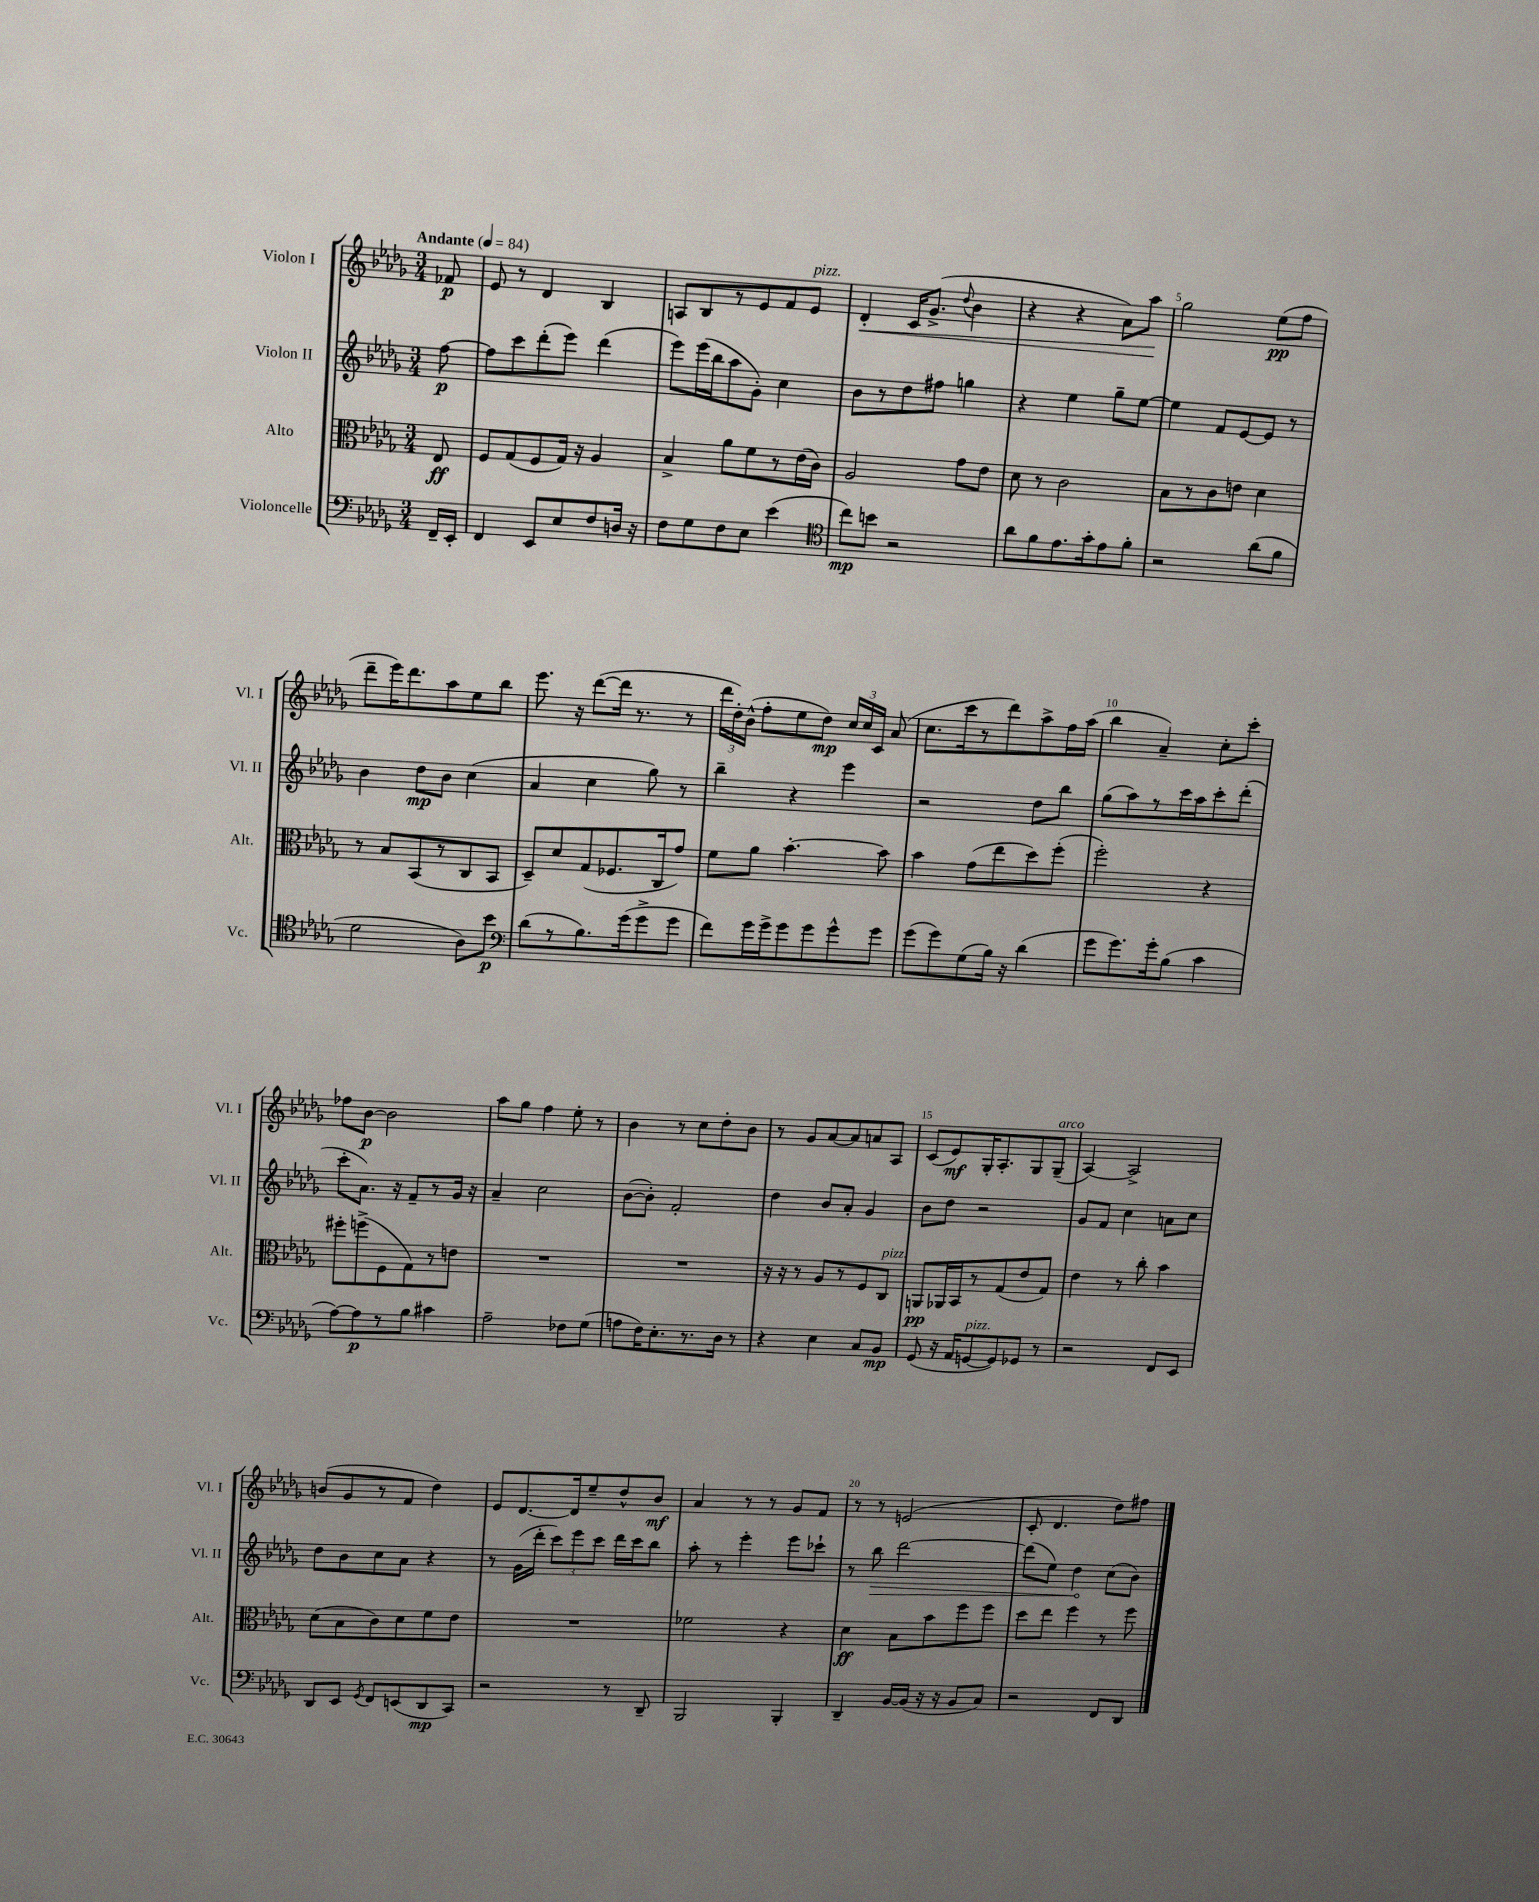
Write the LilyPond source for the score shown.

<<
\new StaffGroup <<
\new Staff = "s0" \with { instrumentName = "Violon I" shortInstrumentName = "Vl. I" } {
    \clef treble \key des \major \numericTimeSignature \time 3/4 \partial 8 \tempo "Andante" 4 = 84
    \autoBeamOff fes'8\p |
    ees'8 r8 des'4 bes4 |
    a8[ bes8 r8 ees'8 f'8 ees'8]^\markup { \italic "pizz." } |
    des'4-.\< c'16[ ges'8.]->( \appoggiatura { des''8 } bes'4 |
    r4 r4 aes'8[) aes''8]\! |
    ges''2 ees''8[\pp( f''8] |
    des'''8[-- ees'''16) des'''8. aes''8 ees''8 bes''8] |
    ees'''8. r16 des'''8[~( des'''16] r8. r8 |
    \tuplet 3/2 { des'''16[ des''16-.) bes'16]-^( } f''8[-. ees''8 des''8]\mp) \tuplet 3/2 { c''16[ c''16 c'16] } aes'8( |
    c''8.[ c'''16 r8 des'''8) aes''8-> f''16 aes''16]( |
    bes''4 aes'4--) c''8[-. c'''8]-. |
    fes''8[ bes'8]~\p bes'2 |
    aes''8[ ges''8] f''4 ees''8-. r8 |
    bes'4 r8 c''8[ des''8-. bes'8] |
    r8 ges'8[ aes'8~ aes'8 a'8 aes8] |
    c'8[( ees'8\mf) ges16-. aes8.-. ges8 ges8]--^\markup { \italic "arco" }( |
    aes4~) aes2-> |
    b'8[( ges'8 r8 f'8] des''4) |
    ees'8[ des'8.~ des'16 ees''8-- des''8-^ bes'8]\mf |
    aes'4 r8 r8 ges'8[ f'8] |
    r8 r8 e'2( |
    c'8-. des'4. des''8[) fis''8] \bar "|." |
}
\new Staff = "s1" \with { instrumentName = "Violon II" shortInstrumentName = "Vl. II" } {
    \clef treble \key des \major \numericTimeSignature \time 3/4 \partial 8
    \autoBeamOff f''8~\p |
    f''8[ c'''8 des'''8-.( ees'''8]) des'''4( |
    ees'''8[) ees'''16( bes''16 aes''8 ges'8]-.) c''4 |
    bes'8[ r8 des''8 fis''8] g''4 |
    r4 ees''4 ges''8[-- ees''8]~ |
    ees''4 f'8[ ees'8~ ees'8] r8 |
    bes'4 des''8[\mp bes'8] c''4( |
    aes'4 c''4 ges''8) r8 |
    bes''4-- r4 ees'''4 |
    r2 des''8[ bes''8] |
    ges''8[( aes''8) r8 c'''16 aes''16 c'''8-. des'''8]-.( |
    c'''8[-. aes'8.]) r16 f'8[-- r8 ges'16] r16 |
    aes'4-- c''2 |
    bes'8[~( bes'8]-.) f'2-. |
    des''4 bes'8[ aes'8]-. ges'4 |
    bes'8[ des''8] r2 |
    ges'8[ f'8] c''4 a'8[ c''8] |
    des''8[ bes'8 c''8 aes'8] r4 |
    r8 ges'16[( des'''16]-. \tuplet 3/2 { c'''8[) ees'''8 c'''8] } des'''16[ c'''16 bes''8] |
    aes''8-. r8 ees'''4-. ees'''8[ ces'''8]-! |
    r8 \once \override Hairpin.circled-tip = ##t bes''8\> des'''2~ |
    des'''8[( ees''8]) des''4\! c''8[( bes'8]) \bar "|." |
}
\new Staff = "s2" \with { instrumentName = "Alto" shortInstrumentName = "Alt." } {
    \clef alto \key des \major \numericTimeSignature \time 3/4 \partial 8
    \autoBeamOff ees8\ff |
    f8[ ges8( f8 ges16]) r16 aes4 |
    bes4-> aes'8[ f'8 r8 ees'16( c'16]) |
    aes2 ges'8[ ees'8] |
    des'8 r8 c'2 |
    bes8[ r8 c'8 e'8] des'4 |
    r8 bes8[ bes,8( r8 c8 bes,8] |
    des8[--) des'8 ges8( fes8. c16 ges'8]) |
    f'8[ aes'8] bes'4.~-. bes'8 |
    bes'4 ges'8[( ees''8 des''8) f''8]-.( |
    f''2-.) r4 |
    fis''8[-. f''8->( f8 ges8) r8 e'8] |
    R2. |
    R2. |
    r16 r16 r8 aes8[ r8 f8 c8]^\markup { \italic "pizz." } |
    a,8[\pp aes,16 bes,16 r8 ges8( ees'8 ges8]) |
    ees'4 r8 c''8-. bes'4 |
    des'8[( bes8 c'8) des'8 f'8 ees'8] |
    R2. |
    fes'2 r4 |
    des'4\ff bes8[ bes'8 f''8 f''8] |
    des''8[ ees''8] f''4 r8 f''8 \bar "|." |
}
\new Staff = "s3" \with { instrumentName = "Violoncelle" shortInstrumentName = "Vc." } {
    \clef bass \key des \major \numericTimeSignature \time 3/4 \partial 8
    \autoBeamOff f,16[-- ees,16]-. |
    f,4 ees,8[ ees8 f8 d16] r16 |
    f8[ ges8 f8 ees8] ees'4( |
    \clef tenor c''8[\mp) b'8] r2 |
    aes'8[ f'8 ees'8. ges'16-. ees'8 f'8]-. |
    r2 aes'8[( f'8] |
    des'2 aes8[) bes'8]\p |
    \clef bass des'8[( r8 bes8.) ges'16( ges'8-> ges'8] |
    f'8[) ges'16 ges'16-> ges'8 ges'8 ges'8-^ ges'8] |
    ges'8[( ges'8) ges8( bes16]) r16 des'4( |
    ges'8[ ges'8.) ges'16-. bes8]( c'4 |
    aes8[~) aes8\p r8 bes8] cis'4 |
    aes2-- fes8[ ges8]( |
    a8[ f16) ees8.-. r8. des16] r8 |
    r4 ees4 c8[ bes,8]\mp |
    ges,8( r16 aes,16[ g,8~^\markup { \italic "pizz." } g,8) ges,8] r8 |
    r2 f,8[ ees,8] |
    des,8[ ees,8] \acciaccatura { ges,8 } f,8[ e,8( des,8\mp c,8]) |
    r2 r8 des,8-- |
    bes,,2 bes,,4-. |
    des,4-- bes,16[~ bes,16]( r16 r16 bes,8[ c8]) |
    r2 f,8[ des,8] \bar "|." |
}
>>
>>
\layout { \context { \Score \override BarNumber.break-visibility = ##(#f #t #t) barNumberVisibility = #(every-nth-bar-number-visible 5) } }
